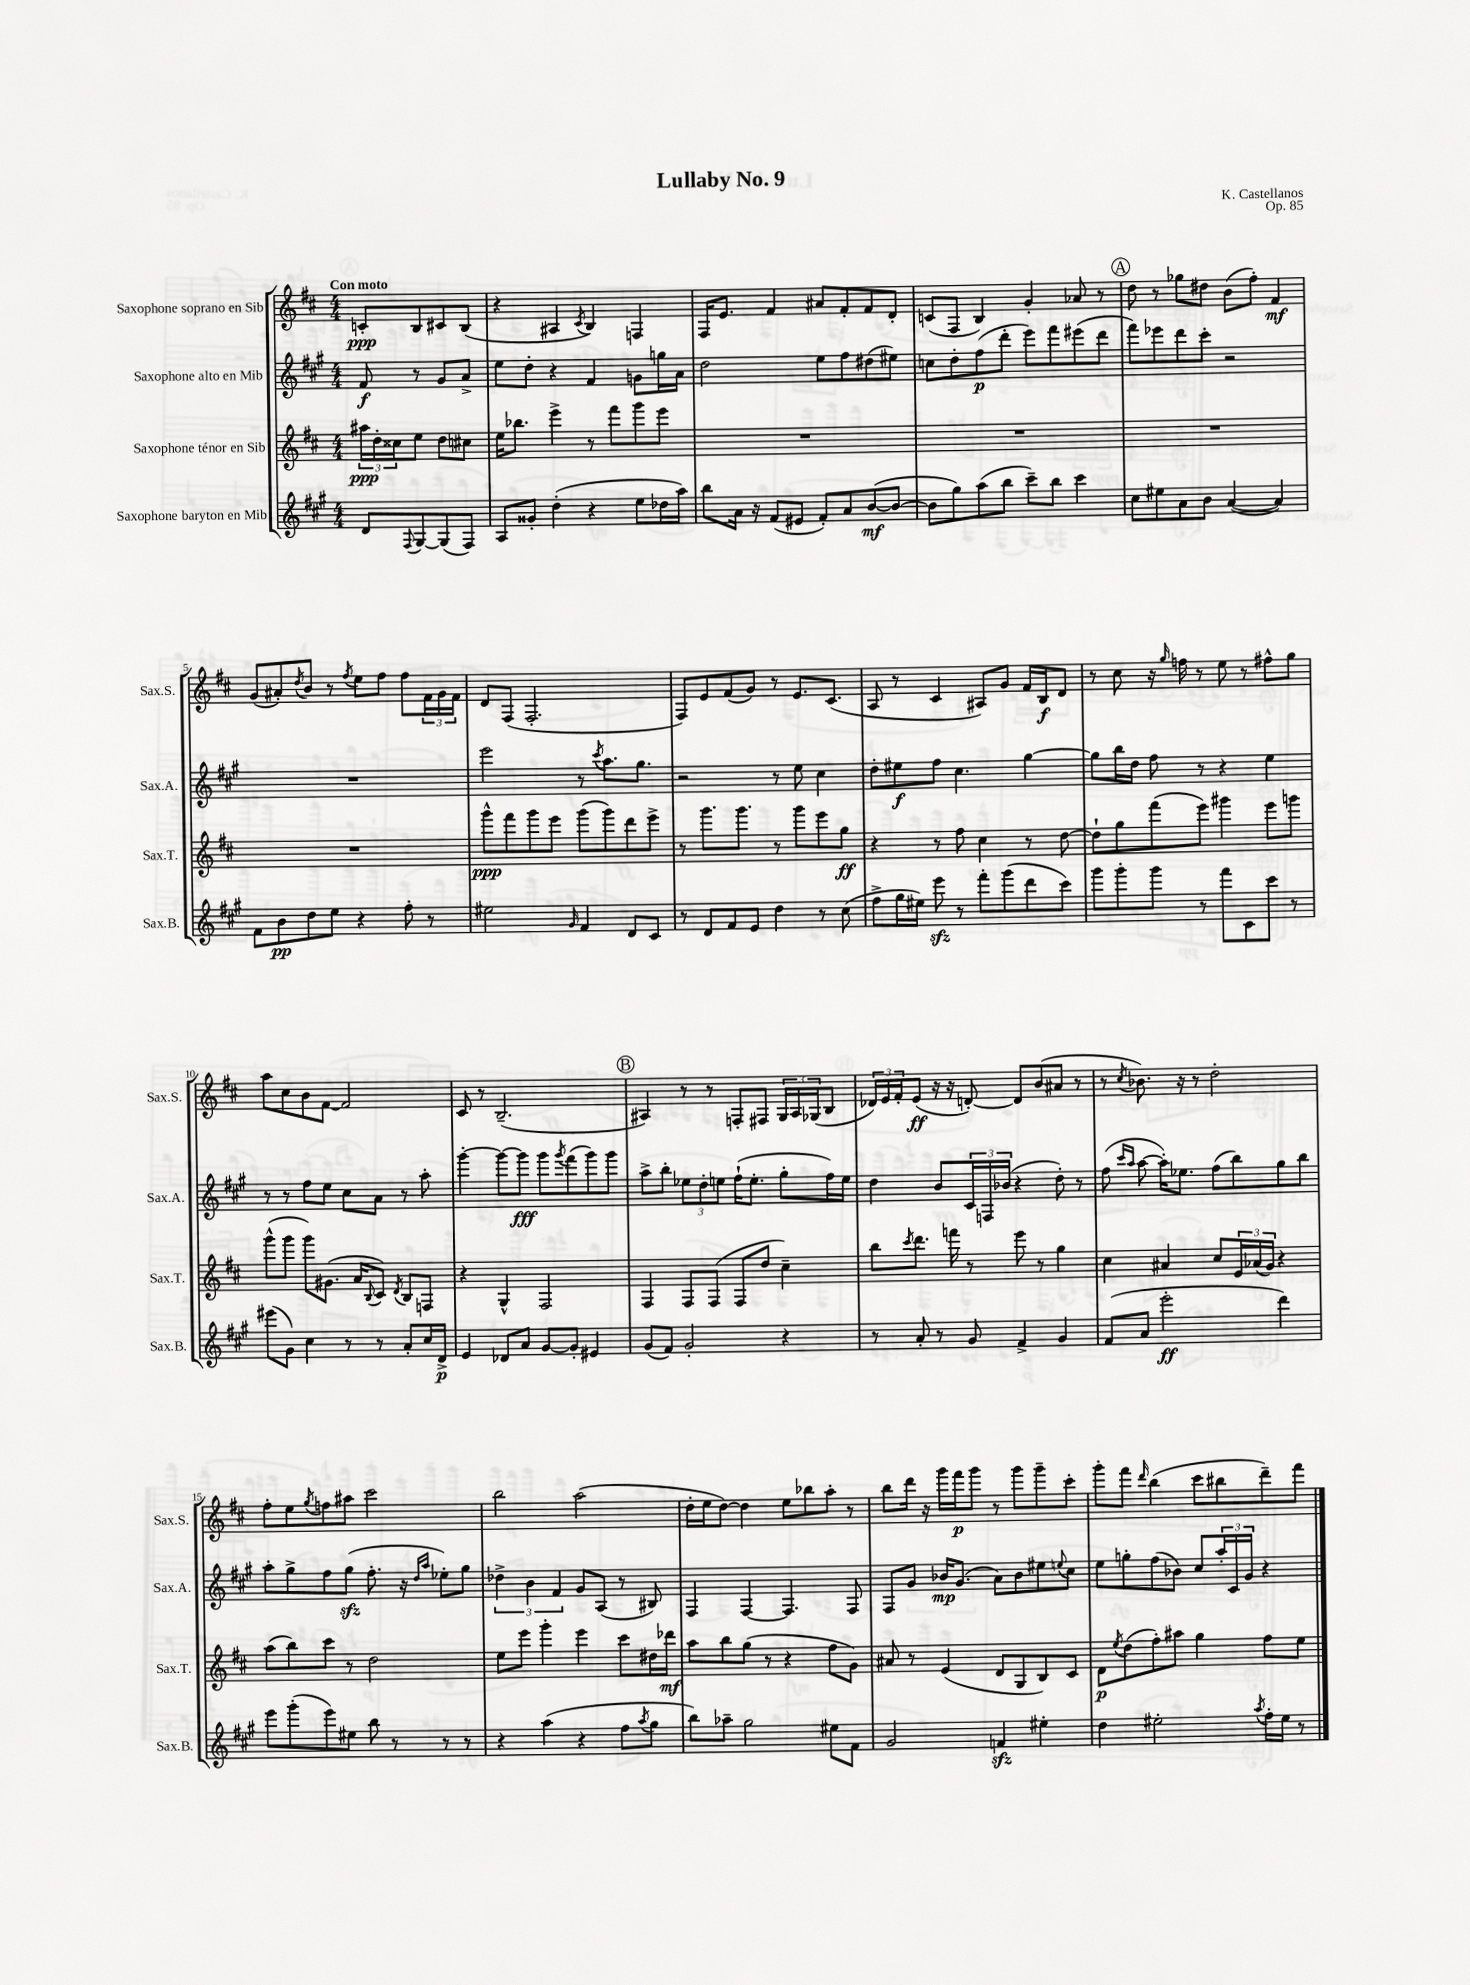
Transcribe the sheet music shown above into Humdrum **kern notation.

**kern	**kern	**kern	**kern
*staff4	*staff3	*staff2	*staff1
*clefG2	*clefG2	*clefG2	*clefG2
*k[f#c#g#]	*k[f#c#]	*k[f#c#g#]	*k[f#c#]
*M4/4	*M4/4	*M4/4	*M4/4
8d/L	24aa#\LL	8f#/	8c'/L
.	24dd'\	.	.
.	24cc##\J	.	.
8qqF#/	.	.	.
[8G#/	8ee\J	8r	8B/
(8G#/]	8dd\L	8g#/L	8c#/
8F#/J)	8cc#\J	8a^/J	(8B/J
=	=	=	=
8A/L	16ee\LK	8ee\L	4r
.	8.bb-\J	.	.
8g##'/J	.	8dd'\J	.
(4dd'\	4eee^\	4r	4A#/
.	.	.	8qc#/
4r	8r	4f#/	4B/)
.	8fff#\L	.	.
8ee\L	8ggg\	8g\L	4F/
16dd-\L	8eee\J	16gg\L	.
16aa\JJ)	.	16a\JJ	.
=	=	=	=
8bb\L	1r	2dd\	16F#/LK
.	.	.	8.e/J
16a\Jk	.	.	.
16r	.	.	.
(8f#/L	.	.	4f#/
8e#/J	.	.	.
8f#'/L)	.	8ee\L	8a#/L
8a/	.	8ff#\	8f#'/
([8b/	.	(8dd#\	8f#/
8b/_J	.	8ee#\J)	8d'/J
=	=	=	=
8b\]L	1r	8cc\L	(8c/L
8gg#\)	.	8dd'\	8F#/J
(8aa\	.	(8ff#\	4B/)
8bb\J	.	8ddd'\J	.
8ccc#~\L)	.	8eee\L)	4g'/
8bb\J	.	8fff#\	.
4ccc#\	.	(8eee#\	8a-/
.	.	8ddd\J	8r
=	=	=	=
8cc#\L	1r	8fff#\L)	8dd\
8ee#\	.	8eee-\	8r
8a\	.	8ddd\	8gg-\L
8b\J	.	8ccc#'\J	8dd#\J
([4a/	.	2r	(8b\L
.	.	.	8ff#'\J)
4a/])	.	.	4f#/
=	=	=	=
8f#\L	1r	1r	(8g/L
8b\	.	.	8a#'/)
.	.	.	8qdd/
8dd\	.	.	8b/J
8ee\J	.	.	8r
.	.	.	8qff#/
4r	.	.	8ee\L
.	.	.	8ff#\J
8ff#'\	.	.	8ff#\L
8r	.	.	24f#\L
.	.	.	24g\
.	.	.	24f#\JJ
=	=	=	=
2ee#\	8ggg^^\L	2eee\	8d/L
.	8fff#\	.	(8F#/J
.	8ggg\	.	2.F#'/
.	8eee\J	.	.
16qqg#/	.	.	.
4f#/	(8ggg\L	8r	.
.	.	8qccc#/	.
.	8ggg\)	8.aa\L	.
8d/L	8ddd\	.	.
.	.	8.gg#\J	.
8c#/J	8eee^\J	.	.
=	=	=	=
8r	8r	2r	8F#/L)
8d/L	8.ggg\L	.	8e/
8f#/	.	.	(8f#/
.	8.ggg\J	.	.
8e/J	.	.	8g/J)
4dd\	8r	8r	8r
.	8ggg\L	8ee\	8.e/L
8r	8eee\	4cc#\	.
.	.	.	(8.c#/J
(8cc#\	8gg\J	.	.
=	=	=	=
8ff#^\L	4r	8dd'\L	8A/
16gg#\L	.	8ee#\	8r
16ee#\JJ)	.	.	.
8eee\	8r	8ff#\J	4c#/
8r	8ff#\	4.cc#\	.
8fff#'\L	4cc#\	.	8A#/L)
(8ggg#\	.	.	8g/J
8ddd\	8r	[4gg#\	16f#/LL
.	.	.	16B/J
8ccc#\J)	[8dd\	.	8d/J
=	=	=	=
8ggg#\L	8dd`\]L	8gg#\]L	8r
8ggg#'\	8gg\	16bb\L	8cc#\
.	.	16dd\JJ	.
8ggg#\J	(8fff#\	8ff#\	16r
.	.	.	16qqgg/
.	.	.	16ff\
8r	8eee\J)	8r	8r
8fff#\L	4ggg#\	4r	8ee\
8c#\	.	.	8r
8ccc#\J	8eee\L	4ee\	8ff#^^\L
8r	8ggg\J	.	8gg\J
=	=	=	=
(8eee#\L	(8ggg^^\L	8r	8aa\L
8g#\J)	8ggg\J	8r	8cc#\
4cc#\	8ggg\L)	8ff#\L	8b\
.	(8.g#\J	8ee\J	[8f#\J
8r	.	8cc#\L	2f#/]
.	16a/LK	.	.
.	8qqB/	.	.
8r	8c#/J)	8a\J	.
.	8qd/	.	.
8a'/L	8B/L	8r	.
16cc#/L	8F/J	8aa'\	.
16d^/JJ	.	.	.
=	=	=	=
4e/	4r	[4ggg#'\	8c#/
.	.	.	8r
8d-/L	4G^^/	8ggg#\_L	(2.B~/
8a/J	.	8ggg#\]J	.
[8g#/L	2F#/	8ggg#\L	.
.	.	8qggg#/	.
8g#'/]J	.	(8fff#\	.
4e#/	.	8ggg#\)	.
.	.	8ggg#\J	.
=	=	=	=
(8g#/L	4F#/	8aa^\L	4A#/)
8f#/J)	.	8bb'\J	.
2g#'/	8F#/L	12ee-\L	8r
.	.	12dd'\	.
.	(8F#/J	.	8r
.	.	12ee\J	.
.	8F#/L	(16ff#`\LK	8F'/L
.	.	8.ee'\J	.
.	8dd/J	.	8F#/J
4r	4cc#~\)	8gg#'\L	24G/LL
.	.	.	24A#/
.	.	.	(24G-/J
.	.	16ff#\L)	8B/J
.	.	16ee\JJ	.
=	=	=	=
8r	8bb\L	4dd\	24d-/LL)
.	.	.	24e/
.	.	.	24f#'/J
.	8qccc#/	.	.
8a'/	8.ddd\J	.	(8e/J
8r	.	8b/L	16r
.	16fff\	.	16r
8g#/	8r	24c#/L	[8d'/)
.	.	24F/	.
.	.	(24b-/JJ	.
4f#^/	8eee\	4r	8d/]L
.	8r	.	(8b/
4g#/	4gg\	8dd'\)	8a#/J
.	.	8r	8r
=	=	=	=
(8f#/L	4cc#\	(8ff#\	8r
.	.	16qqccc#/LL	.
.	.	16qqaa/JJ	8qcc#/
8a/J	.	[8aa\	8.b-\)
2eee'\	4a#/	16aa'\]LK)	.
.	.	8.ee-\J	16r
.	.	.	8r
.	8cc#/L	(8ff#\L	2dd'\
.	24e/L	8bb\)	.
.	(24a-/	.	.
.	24g/JJ)	.	.
4ddd\)	4r	8gg#\	.
.	.	8bb\J	.
=	=	=	=
8eee\L	(8aa\L	8aa'\L	8ff#'\L
(8ggg#'\	8bb\)	8gg#^\	8ee\
.	.	.	8qgg/
8eee\)	8ccc#\J	8ff#\	8ff\
8ee#\J	8r	(8gg#\J	8aa#\J
8bb\	2dd\	8.ff#'\	2ccc#\
8r	.	.	.
.	.	16r	.
.	.	16qqdd/LL	.
.	.	16qqaa/JJ	.
8r	.	8ee-'\L)	.
8r	.	8gg#\J	.
=	=	=	=
4r	8ee\L	6dd-^\	2bb\
.	8eee\J	.	.
.	.	6b\	.
(4aa\	4ggg'\	.	.
.	.	6f#/	.
4r	4eee\	8g#/L	(2aa\
.	.	(8A/J	.
8ff#\L	8ccc#\L	8r	.
8qaa/	.	.	.
8gg#\J	16dd#\L	8B#/)	.
.	16ddd-\JJ	.	.
=	=	=	=
8bb\L)	8aa\L	4F#/	16dd'\LL
.	.	.	16ee\J
8aa-~\J	8bb\	.	[8dd\J)
2gg#\	(8gg\J	[4F#/	4dd\]
.	8r	.	.
.	4r	4.F#/]	8ee\L
.	.	.	8bb-\
8ee#\L	8ff#\L	.	8aa'\J
8f#\J	8g\J)	8F#/	8r
=	=	=	=
2g#/	8a#/	8F#/L	8bb\L
.	8r	8g#/J	16ddd\Jk
.	.	.	16r
.	(4e/	16b-/LK	16ggg\LL
.	.	(8.g#/J	16fff#\J
.	.	.	8ggg\J
4f/	8d/L	8a\L)	8r
.	8G/	8b-\	8ggg\L
4ee#'\	8B/)	8ee#\	8ggg~\
.	.	8qqee/	.
.	8c#/J	8cc#\J	8ccc#'\J
=	=	=	=
4dd\	8d\L	8ee\L	8ggg'\L
.	8qee/	.	.
.	(8dd\	8gg'\	8fff#\J
.	.	.	16qqddd/
2ee#'\	8ff#'\)	(8ff#\	(4bb\
.	8aa#\J	8b-\J)	.
.	4gg\	8cc#/L	8ccc#\L
.	.	24aa'/L	8bb#\
.	.	24c#/	.
.	.	24g#/JJ	.
8qaa/	.	.	.
16ff#'\LL	8ff#\L	4r	8ddd~\)
16ee#\JJ	.	.	.
8r	8ee\J	.	8fff#\J
==	==	==	==
*-	*-	*-	*-
